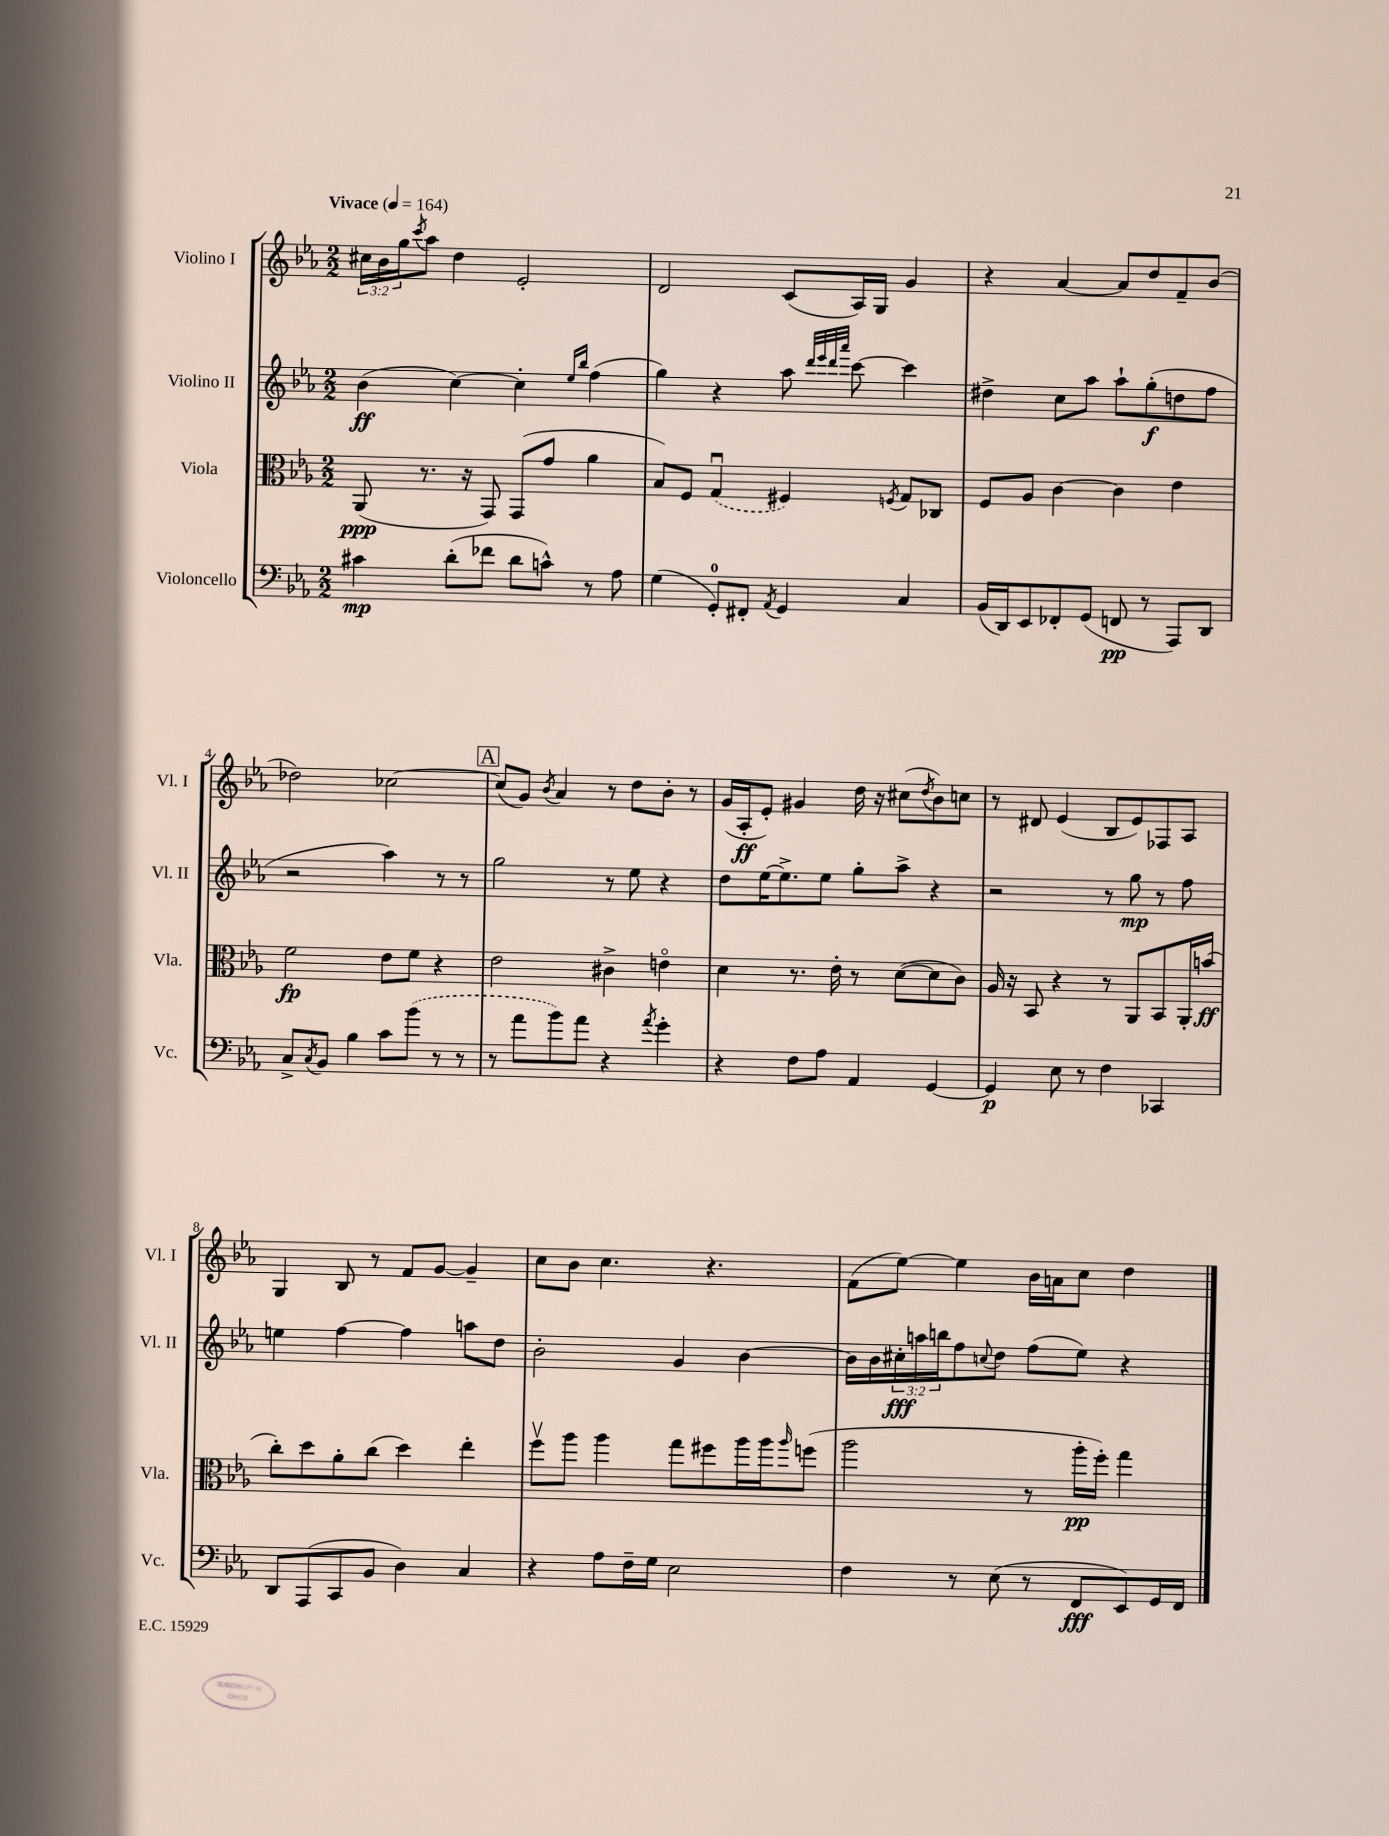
<<
\new StaffGroup <<
\new Staff = "s0" \with { instrumentName = "Violino I" shortInstrumentName = "Vl. I" } {
    \clef treble \key ees \major \numericTimeSignature \time 2/2 \override Staff.TupletNumber.text = #tuplet-number::calc-fraction-text \tempo "Vivace" 4 = 164
    \tuplet 3/2 { cis''16 bes'16 g''16 } \acciaccatura { c'''8 } aes''8 d''4 ees'2-. |
    d'2 c'8( aes16) g16 g'4 |
    r4 aes'4~ aes'8 d''8 f'8-- bes'8( |
    des''2) ces''2~ |
    \mark \markup { \box "A" } ces''8( g'8) \acciaccatura { bes'8 } aes'4 r8 d''8 bes'8-. r8 |
    g'16( aes16-.\ff ees'8-.) gis'4 d''16 r16 cis''8( \acciaccatura { d''8 } bes'8) c''8 |
    r8 dis'8 ees'4( bes8 ees'8) fes8 aes8 |
    g4 bes8 r8 f'8 g'8~ g'4-- |
    c''8 bes'8 c''4. r4. |
    f'8( ees''8~) ees''4 bes'16 a'16 c''8 d''4 \bar "|." |
}
\new Staff = "s1" \with { instrumentName = "Violino II" shortInstrumentName = "Vl. II" } {
    \clef treble \key ees \major \numericTimeSignature \time 2/2 \override Staff.TupletNumber.text = #tuplet-number::calc-fraction-text
    bes'4\ff( c''4~) c''4-. \grace { ees''16 bes''16 } f''4( |
    g''4) r4 aes''8 \grace { d'''32 ees'''32 d'''32 aes'''32 } c'''8~ c'''4 |
    dis''4-> c''8 aes''8 aes''8-! g''8-.\f( d''8 f''8 |
    r2 aes''4) r8 r8 |
    \mark \markup { \box "A" } g''2 r8 ees''8 r4 |
    d''8 ees''16~ ees''8.-> ees''8 g''8-. aes''8-> r4 |
    r2 r8 g''8\mp r8 f''8 |
    e''4 f''4~ f''4 a''8 d''8 |
    bes'2-. g'4 bes'4~ |
    bes'16 bes'16 \tuplet 3/2 { cis''16-.\fff a''16 b''16 } f''8 \appoggiatura { c''8 } d''8 f''8( ees''8) r4 \bar "|." |
}
\new Staff = "s2" \with { instrumentName = "Viola" shortInstrumentName = "Vla." } {
    \clef alto \key ees \major \numericTimeSignature \time 2/2
    aes,8\ppp( r8. r16 g,8) g,8( g'8 aes'4 |
    bes8) f8 \once \slurDashed g4\downbow( fis4) \acciaccatura { f8 } g8 ces8 |
    f8 aes8 c'4~ c'4 ees'4 |
    f'2\fp ees'8 f'8 r4 |
    \mark \markup { \box "A" } ees'2 cis'4-> e'4\flageolet |
    d'4 r8. ees'16-. r8 d'8~( d'8 c'8) |
    aes16 r16 bes,8 r4 r8 aes,8 bes,8 aes,16-. b'16\ff( |
    c''8-.) d''8 aes'8-. c''8( d''4) ees''4-. |
    f''8\upbow aes''8 aes''4 g''8 fis''8 aes''16 aes''16 \grace { aes''16 } f''8( |
    aes''2 r8 aes''16-.\pp f''16-.) g''4 \bar "|." |
}
\new Staff = "s3" \with { instrumentName = "Violoncello" shortInstrumentName = "Vc." } {
    \clef bass \key ees \major \numericTimeSignature \time 2/2
    cis'4\mp d'8-.( fes'8 d'8 c'8-^) r8 aes8 |
    g4( g,8-0-.) fis,8-. \acciaccatura { aes,8 } g,4 c4 |
    bes,16( d,16) ees,8 fes,8-. g,8( f,8\pp r8 aes,,8) d,8 |
    c8-> \acciaccatura { c8 } bes,8 bes4 c'8 \once \slurDashed bes'8( r8 r8 |
    \mark \markup { \box "A" } r8 aes'8 bes'8) aes'8 r4 \acciaccatura { aes'8 } g'4-. |
    r4 f8 aes8 aes,4 g,4~ |
    g,4\p ees8 r8 f4 ces,4 |
    d,8 aes,,8( c,8 bes,8 d4) c4 |
    r4 aes8 f16-- g16 ees2 |
    f4 r8 ees8( r8 f,8\fff ees,8) g,16 f,16 \bar "|." |
}
>>
>>
